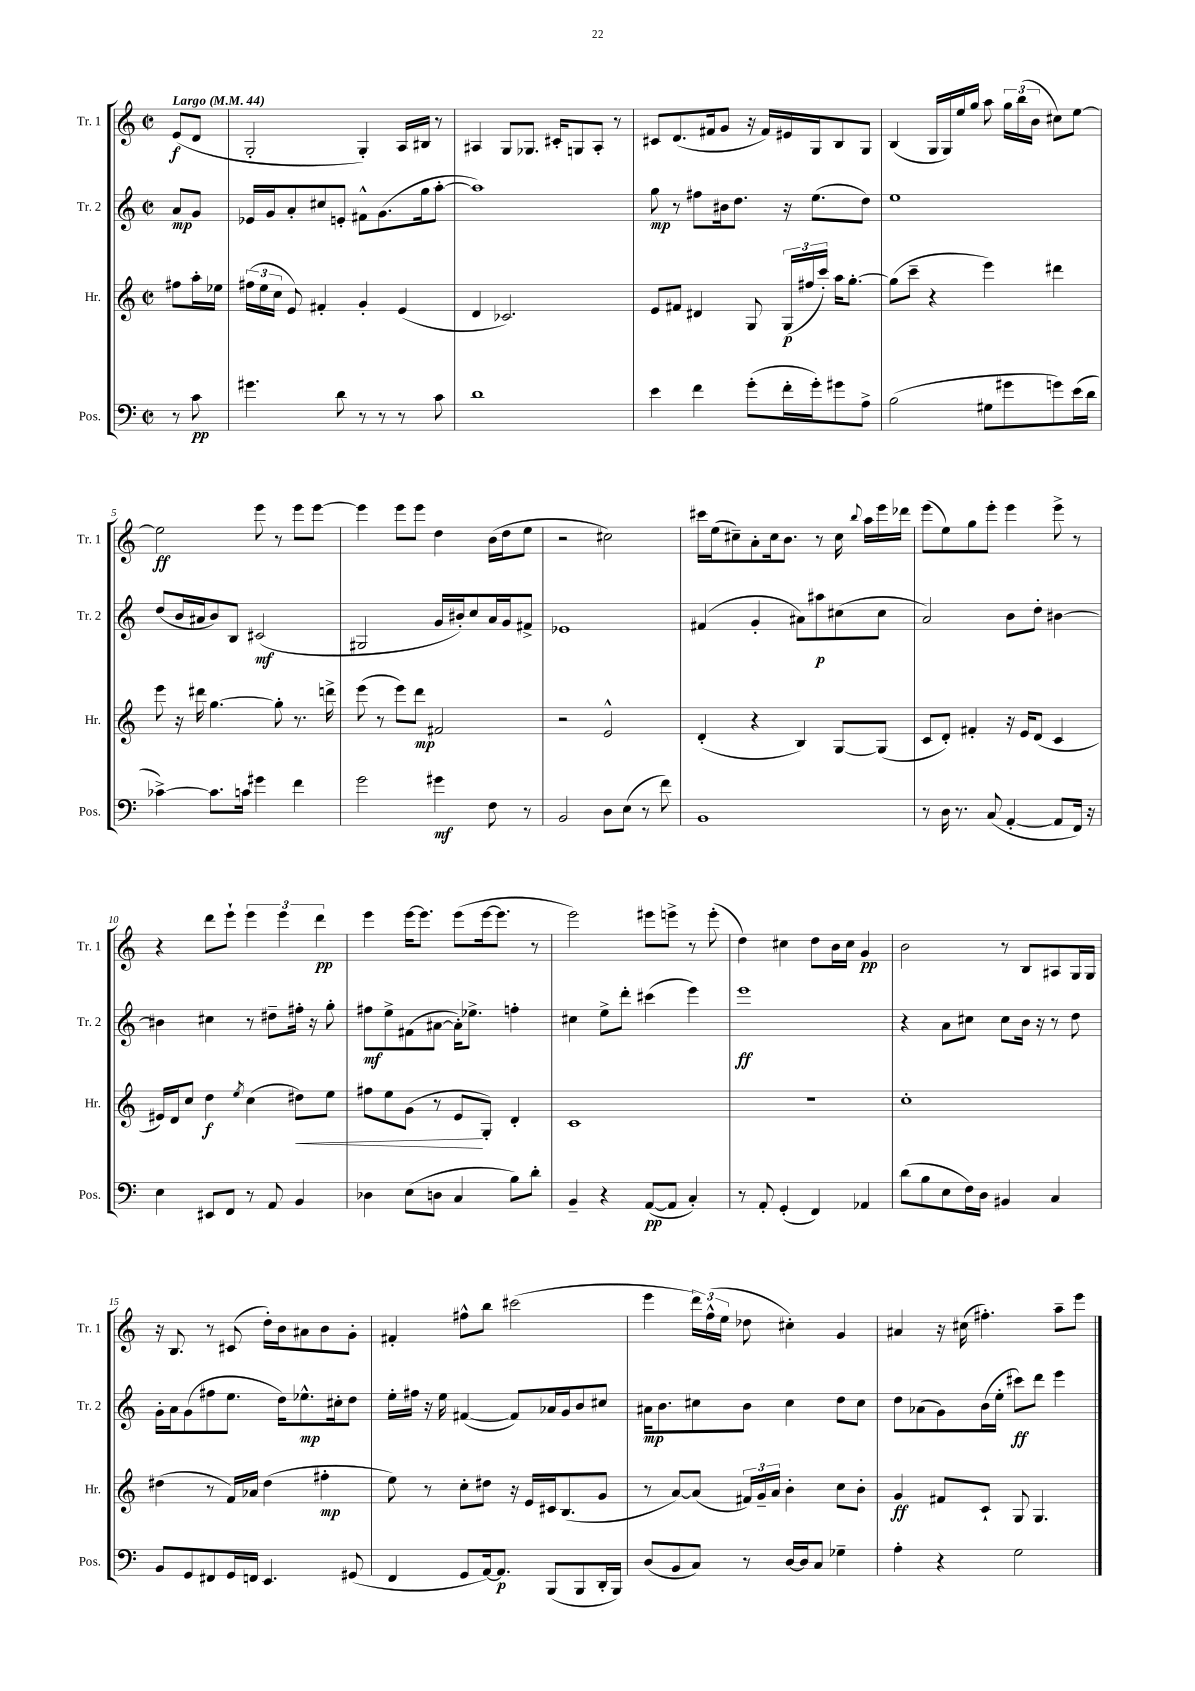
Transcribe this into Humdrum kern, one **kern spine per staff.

**kern	**dynam	**kern	**dynam	**kern	**dynam	**kern	**dynam
*part4	*part4	*part3	*part3	*part2	*part2	*part1	*part1
*staff4	*staff4	*staff3	*staff3	*staff2	*staff2	*staff1	*staff1
*I"Pos.	*	*I"Hr.	*	*I"Tr. 2	*	*I"Tr. 1	*
*I'Pos.	*	*I'Hr.	*	*I'Tr. 2	*	*I'Tr. 1	*
*clefF4	*	*clefG2	*	*clefG2	*	*clefG2	*
*k[]	*	*k[]	*	*k[]	*	*k[]	*
*M2/2	*	*M2/2	*	*M2/2	*	*M2/2	*
*met(c|)	*	*met(c|)	*	*met(c|)	*	*met(c|)	*
*MM44	*	*MM44	*	*MM44	*	*MM44	*
=	=	=	=	=	=	=	=
!	!	!	!	!	!	!LO:TX:a:B:t=Largo	!
8r	.	8ff#X\L	.	8a/L	mp	(8e/L	f
8c\	pp	16aa'\L	.	8g/J	.	8d/J	.
.	.	16ee-X\JJ	.	.	.	.	.
=1	=1	=1	=1	=1	=1	=1	=1
4.g#X\	.	(24ff#X\LL	.	16e-X/LL	.	2G'/	.
.	.	24ee\	.	.	.	.	.
.	.	.	.	16g/J	.	.	.
.	.	24cc\JJ	.	.	.	.	.
.	.	8e/)	.	8a'/	.	.	.
.	.	4f#X'/	.	8cc#X/	.	.	.
8d\	.	.	.	8en'/J	.	.	.
8r	.	4g'/	.	8f#X^^\L	.	4G'/)	.
8r	.	.	.	(8.g\	.	.	.
8r	.	(4e/	.	.	.	16A/LL	.
.	.	.	.	16gg\k	.	16B#X/JJ	.
8c\	.	.	.	[8aa'\J	.	8r	.
=2	=2	=2	=2	=2	=2	=2	=2
1d	.	4d/	.	1aa])	.	4A#X/	.
.	.	2.c-X/)	.	.	.	8G/L	.
.	.	.	.	.	.	8.G-X/J	.
.	.	.	.	.	.	16c#X'/KL	.
.	.	.	.	.	.	8Gn/	.
.	.	.	.	.	.	8A#'/J	.
.	.	.	.	.	.	8r	.
=3	=3	=3	=3	=3	=3	=3	=3
4e\	.	8e/L	.	8gg\	mp	8c#X/L	.
.	.	8f#X/J	.	8r	.	(8.d/	.
4f\	.	4d#X/	.	8ff#X\L	.	.	.
.	.	.	.	.	.	16f#X/k	.
.	.	.	.	16b#X\k	.	8g/J	.
.	.	.	.	8.dd\J	.	.	.
(8g'\L	.	8G/	.	.	.	16r	.
.	.	.	.	.	.	16f#/LL)	.
16f'\L	.	(24G/LL	p	16r	.	16e#X/	.
.	.	24ff#X/	.	.	.	.	.
16g'\J)	.	.	.	(8.ee\L	.	16G/J	.
.	.	24ccc'/JJ)	.	.	.	.	.
8g#X\	.	16aa\KL	.	.	.	8B/	.
.	.	[8.gg'\J	.	.	.	.	.
8A^\J	.	.	.	8dd\J)	.	8G/J	.
=4	=4	=4	=4	=4	=4	=4	=4
(2B\	.	(8gg\L]	.	1ee	.	(4B/	.
.	.	8ccc~\J	.	.	.	.	.
.	.	4r	.	.	.	16G/LL	.
.	.	.	.	.	.	16G/)	.
.	.	.	.	.	.	16ee/	.
.	.	.	.	.	.	16gg/JJ	.
8G#X\L	.	4eee\)	.	.	.	8aa\	.
8g#X\	.	.	.	.	.	24gg\LL	.
.	.	.	.	.	.	(24bb\	.
.	.	.	.	.	.	24b\JJ	.
8gn\)	.	4ddd#X\	.	.	.	8cc#X\L)	.
(16e\L	.	.	.	.	.	[8ee\J	.
16d\JJ	.	.	.	.	.	.	.
!!LO:LB:g=z
=5	=5	=5	=5	=5	=5	=5	=5
[4c-X^\)	.	8eee\	.	(8dd/L	.	2ee\]	ff
.	.	16r	.	16b/L	.	.	.
.	.	16ddd#X\	.	16a#X/J	.	.	.
8.c-\L]	.	[4.gg\	.	8b/)	.	.	.
.	.	.	.	8B/J	.	.	.
16cn\Jk	.	.	.	.	.	.	.
4g#X\	.	.	.	(2c#X/	mf	8eee\	.
.	.	8gg'\]	.	.	.	8r	.
4f\	.	8.r	.	.	.	8eee\L	.
.	.	.	.	.	.	[8eee\J	.
.	.	16dddn^\	.	.	.	.	.
=6	=6	=6	=6	=6	=6	=6	=6
2g\	.	(8eee\	.	2G#X/	.	4eee\]	.
.	.	8r	.	.	.	.	.
.	.	8eee\L)	.	.	.	8eee\L	.
.	.	8ddd\J	mp	.	.	8eee\J	.
4g#X\	mf	2f#X/	.	16g/LL	.	4dd\	.
.	.	.	.	16b#X'/J)	.	.	.
.	.	.	.	8cc/	.	.	.
8F\	.	.	.	16a/L	.	(16b\LL	.
.	.	.	.	16g/J	.	16dd\J	.
8r	.	.	.	8f#X^/J	.	8ee\J	.
=7	=7	=7	=7	=7	=7	=7	=7
2BB/	.	2r	.	1e-X	.	2r	.
8D\L	.	2e^^/	.	.	.	2cc#X\)	.
(8E\J	.	.	.	.	.	.	.
8r	.	.	.	.	.	.	.
8f\)	.	.	.	.	.	.	.
=8	=8	=8	=8	=8	=8	=8	=8
1BB	.	(4d'/	.	(4f#X/	.	16ccc#X\LL	.
.	.	.	.	.	.	(16ee\J	.
.	.	.	.	.	.	8cc#X~\)	.
.	.	4r	.	4g'/	.	8a'\	.
.	.	.	.	.	.	16cc#\k	.
.	.	.	.	.	.	8.b\J	.
.	.	4B/)	.	8a#X\L)	.	.	.
.	.	.	.	8aa#X\	p	8r	.
.	.	[8G/L	.	(8cc#X\	.	16cc#\	.
.	.	.	.	.	.	8qqbb/	.
.	.	.	.	.	.	16aa\LL	.
.	.	(8G/J]	.	8cc#\J	.	16eee\	.
.	.	.	.	.	.	16ddd-X\JJ	.
=9	=9	=9	=9	=9	=9	=9	=9
8r	.	8c/L	.	2a/)	.	(8eee\L	.
16D\	.	8d'/J)	.	.	.	8ee\)	.
8.r	.	.	.	.	.	.	.
.	.	4f#X'/	.	.	.	8gg\	.
(8C/	.	.	.	.	.	8eee'\J	.
[4AA'/	.	16r	.	8b\L	.	4eee\	.
.	.	16e/KL	.	.	.	.	.
.	.	(8d/J	.	8dd'\J	.	.	.
8AA/L]	.	4c/	.	[4b#X\	.	8eee^\	.
16FF/Jk)	.	.	.	.	.	8r	.
16r	.	.	.	.	.	.	.
!!LO:LB:g=z
=10	=10	=10	=10	=10	=10	=10	=10
4E\	.	16e#X/LL)	.	4b#X\]	.	4r	.
.	.	16d/J	.	.	.	.	.
.	.	8cc/J	.	.	.	.	.
8EE#X/L	.	4dd\	f	4cc#X\	.	8ddd\L	.
8FF/J	.	.	.	.	.	8eee`\J	.
.	.	8qee/	.	.	.	.	.
8r	.	(4cc\	.	8r	.	6eee\	.
8AA/	.	.	.	8dd#X~\L	.	.	.
.	.	.	.	.	.	6eee\	.
!	!	!	!LO:HP:b	!	!	!	!
4BB/	.	8dd#X\L)	<	16ff#X'\Jk	.	.	.
.	.	.	.	16r	.	.	.
.	.	.	.	.	.	6ddd\	pp
.	.	8ee\J	.	8gg'\	.	.	.
=11	=11	=11	=11	=11	=11	=11	=11
4D-X\	.	8ff#X\L	.	8ff#X\L	mf	4eee\	.
.	.	8ee\	.	8ee^\	.	.	.
(8E\L	.	(8g\J	.	(8f#X\	.	[16eee\KL	.
.	.	.	.	.	.	8.eee\J]	.
8Dn\J	.	8r	.	[8a#X\J	.	.	.
4C/	.	8e/L	.	16a#'\KL])	.	(8eee\L	.
.	.	.	.	8.ee-X^\J	.	.	.
.	.	8G'/J)	[	.	.	[16eee\k	.
.	.	.	.	.	.	8.eee\J]	.
8B\L)	.	4d'/	.	4ffn'\	.	.	.
8d'\J	.	.	.	.	.	8r	.
=12	=12	=12	=12	=12	=12	=12	=12
4BB~/	.	1c	.	4cc#X\	.	2eee\)	.
4r	.	.	.	8ee^\L	.	.	.
.	.	.	.	8ddd'\J	.	.	.
([8AA/L	pp	.	.	(4ccc#X\	.	8eee#X\L	.
8AA/J]	.	.	.	.	.	8eeen^\J	.
4C'/)	.	.	.	4eee\)	.	8r	.
.	.	.	.	.	.	(8eee'\	.
=13	=13	=13	=13	=13	=13	=13	=13
8r	.	1r	.	1eee	ff	4dd\)	.
8AA'/	.	.	.	.	.	.	.
(4GG'/	.	.	.	.	.	4cc#X\	.
4FF/)	.	.	.	.	.	8dd\L	.
.	.	.	.	.	.	16b\L	.
.	.	.	.	.	.	16cc#\JJ	.
4AA-X/	.	.	.	.	.	4g/	pp
=14	=14	=14	=14	=14	=14	=14	=14
(8d\L	.	1cc'	.	4r	.	2b\	.
8B\	.	.	.	.	.	.	.
8E\	.	.	.	8a\L	.	.	.
16F\L)	.	.	.	8cc#X\J	.	.	.
16D\JJ	.	.	.	.	.	.	.
4BB#X/	.	.	.	8cc#\L	.	8r	.
.	.	.	.	16b\Jk	.	8B/L	.
.	.	.	.	16r	.	.	.
4C/	.	.	.	8r	.	8A#X/	.
.	.	.	.	8dd\	.	16G/L	.
.	.	.	.	.	.	16G/JJ	.
!!LO:LB:g=z
=15	=15	=15	=15	=15	=15	=15	=15
8BB/L	.	(4dd#X\	.	16g'\LL	.	16r	.
.	.	.	.	16a\J	.	8.B/	.
8GG/	.	.	.	(8g\	.	.	.
8FF#X/	.	8r	.	8ff#X\	.	8r	.
16GG/L	.	16f/LL)	.	8.ee\J	.	(8c#X/	.
16FFn/JJ	.	16a-X/JJ	.	.	.	.	.
4.EE/	.	(4dd#\	.	.	.	16dd'\LL)	.
.	.	.	.	16dd\KL)	.	16b\J	.
.	.	.	.	8.ee-X^^\	mp	8a#X\	.
.	.	4ff#X'\	mp	.	.	8b\	.
.	.	.	.	16cc#X'\k	.	.	.
(8GG#X/	.	.	.	8dd\J	.	8g'\J	.
=16	=16	=16	=16	=16	=16	=16	=16
4FF/	.	8ee\)	.	16ee'\LL	.	4f#X'/	.
.	.	.	.	16ff#X\JJ	.	.	.
.	.	8r	.	16r	.	.	.
.	.	.	.	16ee\	.	.	.
8GG/L	.	8cc'\L	.	([4f#X/	.	8ff#X^^\L	.
[16AA/k)	.	8dd#X\J	.	.	.	8bb\J	.
8.AA/J]	p	.	.	.	.	.	.
.	.	16r	.	8f#/L])	.	(2ccc#X\	.
.	.	16e/LL	.	.	.	.	.
(8BBB/L	.	16c#X/J	.	16a-X/L	.	.	.
.	.	(8.B/	.	16g/J	.	.	.
8BBB/	.	.	.	8b/	.	.	.
16DD'/L	.	8g/J	.	8cc#X/J	.	.	.
16BBB/JJ)	.	.	.	.	.	.	.
=17	=17	=17	=17	=17	=17	=17	=17
(8D/L	.	8r	.	16a#X\KL	mp	4eee\	.
.	.	.	.	8.b\	.	.	.
8BB/	.	[8a/L)	.	.	.	.	.
8C/J)	.	(8a/J]	.	8cc#X\	.	24ddd\LL)	.
.	.	.	.	.	.	(24ff^^\	.
.	.	.	.	.	.	24ee\JJ	.
8r	.	24f#X/LL)	.	8b\J	.	8dd-X\	.
.	.	24g~/	.	.	.	.	.
.	.	24a/JJ	.	.	.	.	.
[16D/LL	.	4b'\	.	4cc#\	.	4cc#X'\)	.
16D/J]	.	.	.	.	.	.	.
8C/J	.	.	.	.	.	.	.
4G-X~\	.	8cc\L	.	8dd\L	.	4g/	.
.	.	8b'\J	.	8cc#\J	.	.	.
=18	=18	=18	=18	=18	=18	=18	=18
4A'\	.	4g/	ff	8dd\L	.	4a#X/	.
.	.	.	.	(8a-X\	.	.	.
4r	.	8f#X/L	.	8g\)	.	16r	.
.	.	.	.	.	.	(16cc#X\	.
.	.	8c`/J	.	(16b\L	.	4.ff#X'\)	.
.	.	.	.	16ee'\JJ	.	.	.
2G\	.	8G/	.	8ccc#X\L)	ff	.	.
.	.	4.G/	.	8ddd\J	.	.	.
.	.	.	.	4eee\	.	8aa~\L	.
.	.	.	.	.	.	8eee\J	.
==	==	==	==	==	==	==	==
*-	*-	*-	*-	*-	*-	*-	*-
